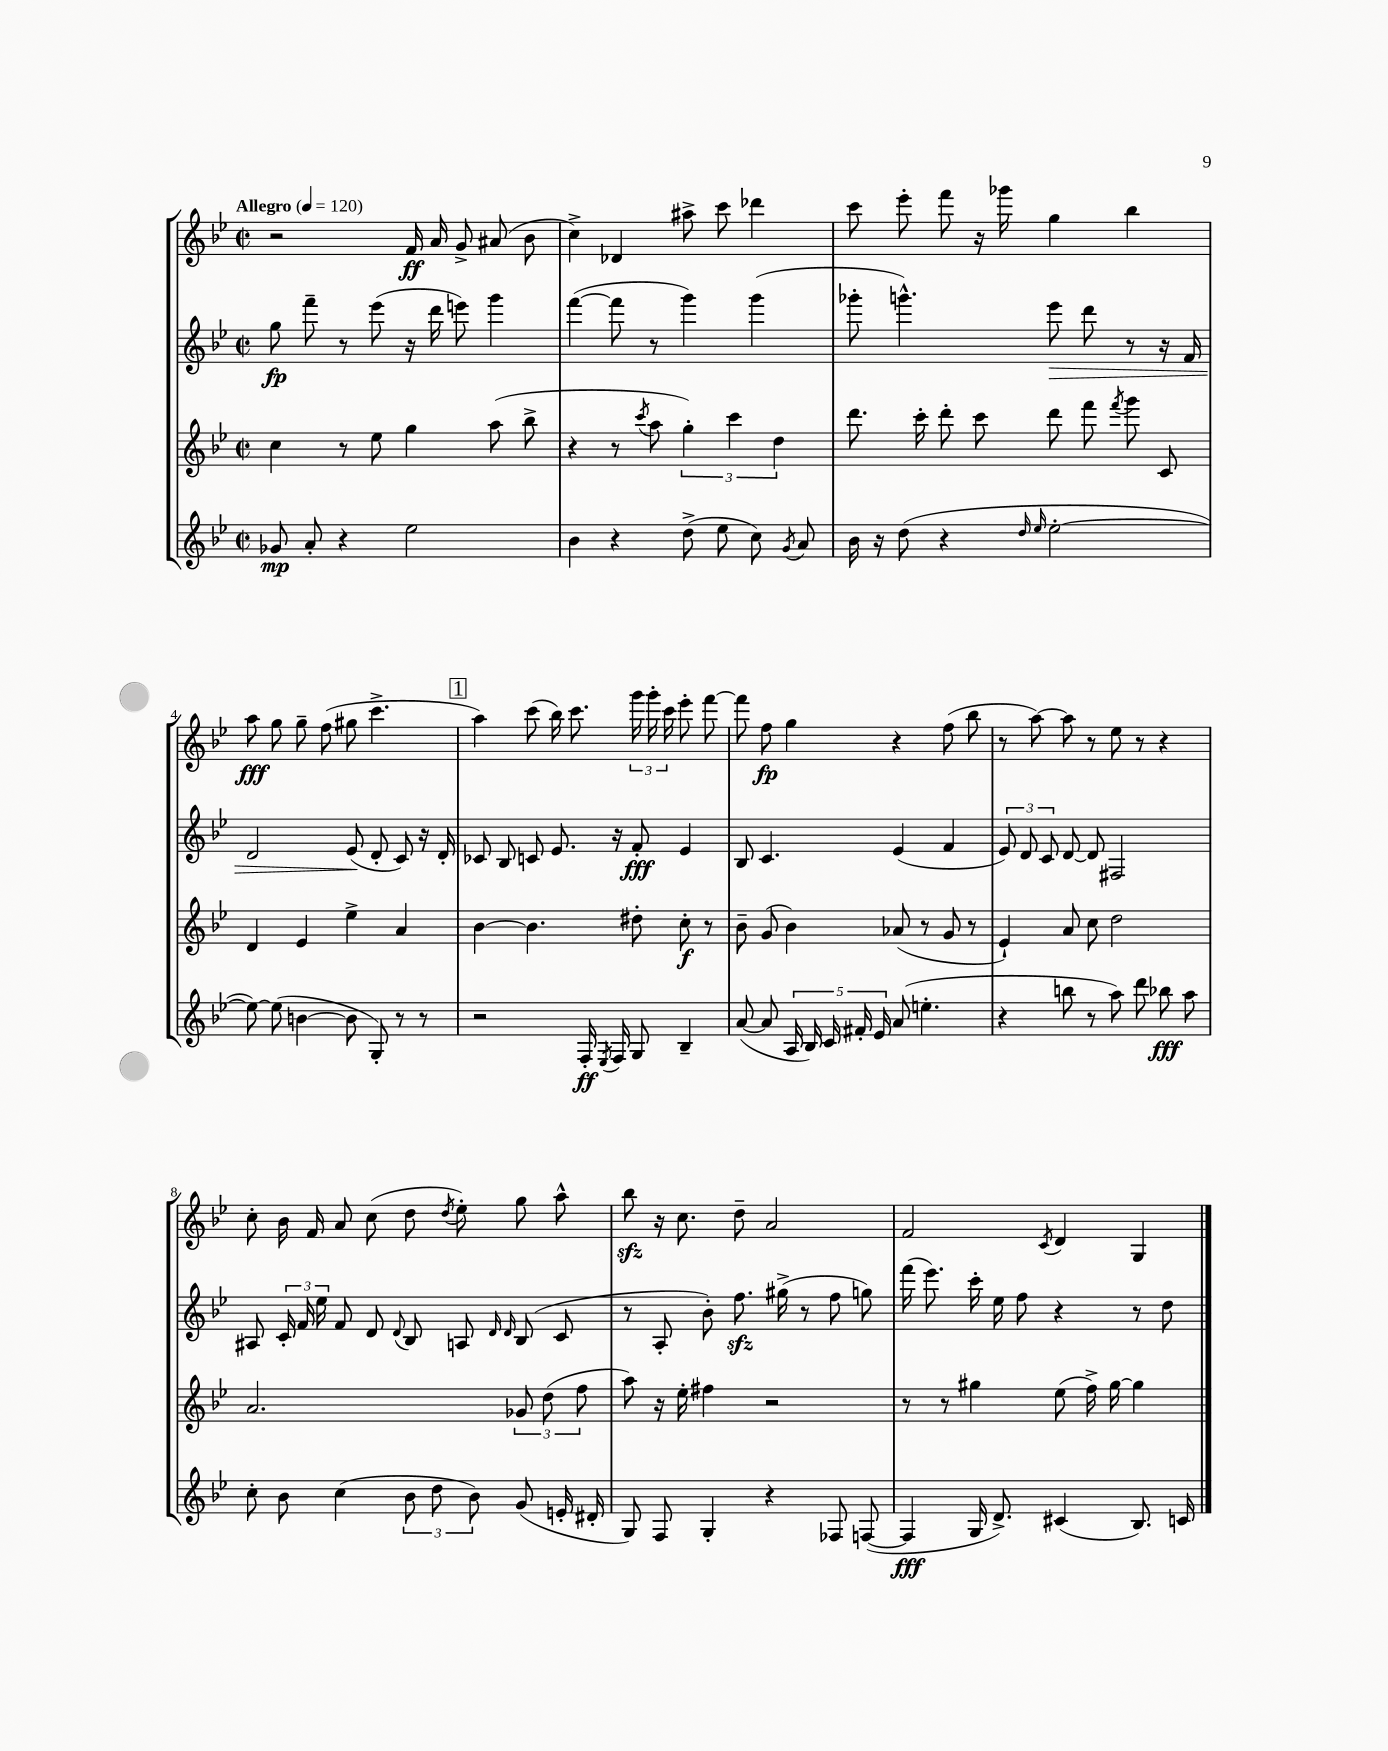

**kern	**kern	**kern	**kern
*staff4	*staff3	*staff2	*staff1
*clefG2	*clefG2	*clefG2	*clefG2
*k[b-e-]	*k[b-e-]	*k[b-e-]	*k[b-e-]
*M2/2	*M2/2	*M2/2	*M2/2
*met(c|)	*met(c|)	*met(c|)	*met(c|)
*MM120	*MM120	*MM120	*MM120
8g-	4cc	8gg	2r
8a'	.	8fff~	.
4r	8r	8r	.
.	8ee-	(8eee-	.
2ee-	4gg	16r	16f
.	.	16ddd	16a
.	.	8eee)	8g^
.	(8aa	4ggg	(8a#
.	8bb-^	.	8b-
=	=	=	=
4b-	4r	([4fff	4cc^)
4r	8r	8fff]	4d-
.	8qccc	.	.
.	8aa	8r	.
(8dd^	6gg')	4ggg)	8aa#^
8ee-	.	.	8ccc
.	6ccc	.	.
8cc)	.	(4ggg	4ddd-
.	6dd	.	.
8qg	.	.	.
8a	.	.	.
=	=	=	=
16b-	8.ddd	8ggg-'	8ccc
16r	.	.	.
(8dd	.	4.ggg^^)	8eee-'
.	16ccc'	.	.
4r	8ddd'	.	8fff
.	8ccc	.	16r
.	.	.	16ggg-
16qqdd	.	.	.
16qqee-	.	.	.
[2ee-'	8ddd	8eee-	4gg
.	8fff	8ddd	.
.	8qfff	.	.
.	8ggg	8r	4bb-
.	8c	16r	.
.	.	16f	.
=	=	=	=
8ee-_)	4d	2d	8aa
(8ee-]	.	.	8gg
[4b	4e-	.	8gg~
.	.	.	(8ff
8b]	4ee-^	(8e-	8gg#
8G')	.	8d'	4.ccc^
8r	4a	8c)	.
8r	.	16r	.
.	.	16d'	.
=	=	=	=
2r	[4b-	8c-	4aa)
.	.	8B-	.
.	4.b-]	8c	(8ccc
.	.	8.e-	16bb-)
.	.	.	8.ccc
16F'	.	.	.
8qE-	.	.	.
16F	.	16r	.
8G	8dd#'	8f'	24ggg
.	.	.	24ggg'
.	.	.	24ccc
4B-~	8cc'	4e-	8eee-'
.	8r	.	[8fff
=	=	=	=
([8a	8b-~	8B-	8fff]
8a]	(8g	4.c	8ff
20A	4b-)	.	4gg
20B-)	.	.	.
20c	.	.	.
20f#'	.	.	.
20e-	.	.	.
(8a	(8a-	(4e-	4r
4.ee'	8r	.	.
.	8g	4f	(8ff
.	8r	.	8bb-
=	=	=	=
4r	4e-`)	12e-)	8r
.	.	12d	.
.	.	.	[8aa)
.	.	12c	.
8bb	8a	[8d	8aa]
8r	8cc	8d]	8r
8aa)	2dd	2F#	8ee-
8ddd	.	.	8r
8bb-	.	.	4r
8aa	.	.	.
=	=	=	=
8cc'	2.a	8A#	8cc'
8b-	.	24c'	16b-
.	.	24f	.
.	.	.	16f
.	.	24ee-	.
(4cc	.	8f	8a
.	.	8d	(8cc
.	.	8qqd	.
12b-	.	8B-	8dd
12dd	.	.	.
.	.	.	8qdd
.	.	8A	8ee-')
12b-)	.	.	.
.	.	16qqd	.
.	.	16qqd	.
(8g	12g-	(8B-	8gg
.	(12dd	.	.
16e'	.	8c	8aa^^
.	12ff	.	.
16d#'	.	.	.
=	=	=	=
8G)	8aa)	8r	8bb-
8F	16r	8A'	16r
.	16ee-'	.	8.cc
4G'	4ff#	8b-')	.
.	.	8.ff	8dd~
4r	2r	.	2a
.	.	(16gg#^	.
.	.	8r	.
8F-	.	8ff	.
([8F	.	8gg)	.
=	=	=	=
4F]	8r	(16fff	2f
.	.	8.eee-)	.
.	8r	.	.
16G	4gg#	16ccc'	.
8.d^)	.	16ee-	.
.	.	8ff	.
.	.	.	8qc
(4c#	(8ee-	4r	4d
.	16ff^)	.	.
.	[16gg#	.	.
8.B-)	4gg#]	8r	4G
.	.	8dd	.
16c	.	.	.
==	==	==	==
*-	*-	*-	*-
